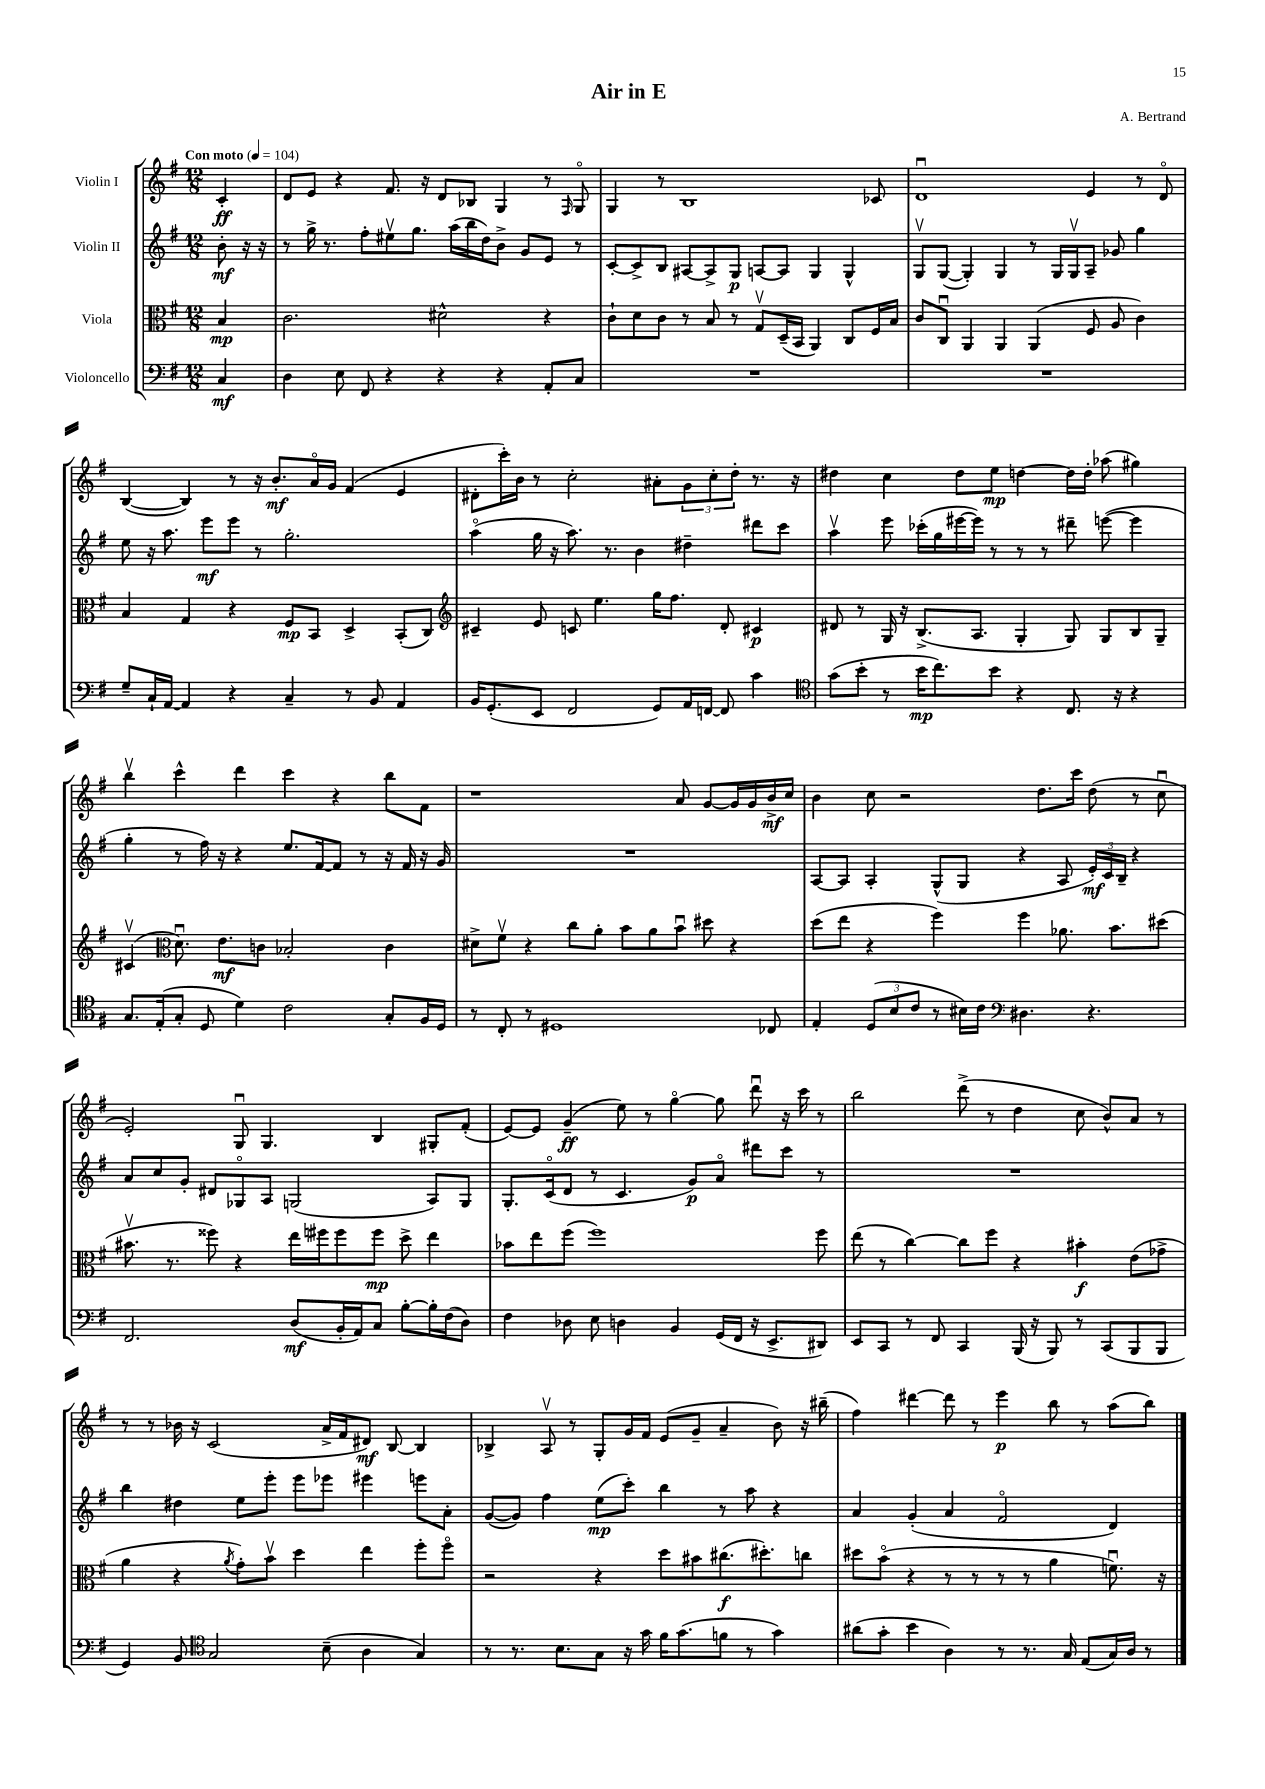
\header { title = "Air in E" composer = "A. Bertrand" }
<<
\new StaffGroup <<
\new Staff = "s0" \with { instrumentName = "Violin I" } {
    \clef treble \key g \major \numericTimeSignature \time 12/8 \partial 4 \tempo "Con moto" 4 = 104
    c'4-.\ff |
    d'8 e'8 r4 fis'8. r16 d'8 bes8 g4 r8 \grace { fis16 } g8\flageolet |
    g4 r8 b1 ces'8 |
    d'1\downbow e'4 r8 d'8\flageolet |
    b4~( b4) r8 r16 b'8.-.\mf a'16\flageolet g'16 fis'4( e'4 |
    dis'8-. c'''16-.) b'16 r8 c''2-. ais'8-. \tuplet 3/2 { g'8 c''8-. d''8-. } r8. r16 |
    dis''4 c''4 dis''8 e''8\mp d''4~ d''16 d''16-. aes''8( gis''4) |
    b''4\upbow c'''4-^ d'''4 c'''4 r4 b''8 fis'8 |
    r1 a'8 g'8~ g'16 g'16 b'16->\mf c''16 |
    b'4 c''8 r2 d''8. c'''16 d''8( r8 c''8\downbow |
    e'2-.) g8\downbow g4. b4 gis8-. fis'8-.( |
    e'8~) e'8 g'4--\ff( e''8) r8 g''4~\flageolet g''8 d'''8\downbow r16 c'''16 r8 |
    b''2 d'''8->( r8 d''4 c''8 b'8-^) a'8 r8 |
    r8 r8 bes'16 r16 c'2( a'16-> fis'16 dis'8\mf) b8~ b4 |
    bes4-> a8\upbow r8 g8-. g'16 fis'16 e'8( g'8-- a'4-- b'8) r16 bis''16--( |
    fis''4) dis'''4~ dis'''8 r8 e'''4\p b''8 r8 a''8( b''8) \bar "|." |
}
\new Staff = "s1" \with { instrumentName = "Violin II" } {
    \clef treble \key g \major \numericTimeSignature \time 12/8 \partial 4
    b'8-.\mf r16 r16 |
    r8 g''16-> r8. fis''8-. eis''8\upbow g''8. a''16( b''16 d''16) b'8-> g'8 e'8 r8 |
    c'8~-. c'8-> b8 ais8~ ais8-> g8\p a8~ a8 g4 g4-^ |
    g8\upbow g8~( g4-.) g4 r8 g16 g16\upbow a8-- ges'8 g''4 |
    e''8 r16 a''8. e'''8\mf e'''8 r8 g''2.-. |
    a''4\flageolet( g''16 r16 a''8.) r8. b'4 dis''4-- dis'''8 c'''8 |
    a''4\upbow e'''8 ces'''16-.( g''16 eis'''16~ eis'''16) r8 r8 r8 dis'''8-- e'''8~( e'''4 |
    g''4-. r8 fis''16) r16 r4 e''8. fis'16~ fis'8 r8 r16 fis'16 r16 g'16 |
    R1. |
    a8~ a8 a4-. g8-^( g8 r4 a8 \tuplet 3/2 { e'16-.\mf) c'16 b16-- } r4 |
    a'8 c''8 g'8-. dis'8 ges8\flageolet a8 g2( a8) g8 |
    g8.-. c'16\flageolet( d'8 r8 c'4. g'8\p) a'8\flageolet dis'''8 c'''8 r8 |
    R1. |
    b''4 dis''4 e''8 e'''8-. e'''8 ees'''8 eis'''4 e'''8 a'8-. |
    g'8~( g'8) fis''4 e''8\mp( c'''8-.) b''4 r8 a''8 r4 |
    a'4 g'4-.( a'4 fis'2\flageolet d'4) \bar "|." |
}
\new Staff = "s2" \with { instrumentName = "Viola" } {
    \clef alto \key g \major \numericTimeSignature \time 12/8 \partial 4
    b4\mp |
    c'2. dis'2-^ r4 |
    c'8-! d'8 c'8 r8 b8 r8 g8\upbow d16--( b,16 a,4) c8 fis16 b16 |
    c'8 c8\downbow a,4 a,4 a,4( fis8 a8 c'4) |
    b4 g4 r4 fis8\mp b,8 d4-> b,8-.( c8) |
    \clef treble cis'4-- e'8 c'8 e''4. g''16 fis''8. d'8-. cis'4\p |
    dis'8 r8 g16 r16 b8.->( a8. g4-. g8) g8 b8 g8-- |
    cis'4\upbow( \clef alto d'8.\downbow) e'8.\mf c'8 bes2-. c'4 |
    dis'8-> fis'8\upbow r4 c''8 a'8-. b'8 a'8 b'8\downbow dis''8 r4 |
    d''8( e''8 r4 fis''4) fis''4 aes'8. b'8. dis''8( |
    bis'8.\upbow r8. fisis''8) r4 e''16 fis''16 fis''8 fis''8\mp d''8-> e''4 |
    bes'8 e''8 fis''8( fis''1) fis''8 |
    e''8( r8 c''4~) c''8 fis''8 r4 bis'4-.\f e'8( ges'8-> |
    a'4 r4 \acciaccatura { a'8 } g'8-.) b'8\upbow d''4 e''4 fis''8-. fis''8\flageolet |
    r2 r4 d''8 bis'8 cis''8.\f( dis''8.-.) c''8 |
    dis''8 b'8\flageolet( r4 r8 r8 r8 r8 a'4 f'8.\downbow) r16 \bar "|." |
}
\new Staff = "s3" \with { instrumentName = "Violoncello" } {
    \clef bass \key g \major \numericTimeSignature \time 12/8 \partial 4
    c4\mf |
    d4 e8 fis,8 r4 r4 r4 a,8-. c8 |
    R1. |
    R1. |
    g8-- c16-! a,16~ a,4 r4 c4-- r8 b,8 a,4 |
    b,16 g,8.-.( e,8 fis,2 g,8) a,16 f,16~ f,8 c'4 |
    \clef tenor g'8( b'8-. r8 b'16\mp c''8.) b'8 r4 c8. r16 r4 |
    g8. e16-.( g8-. d8 d'4) c'2 g8-. fis16 d16 |
    r8 c8-. r8 dis1 ces8 |
    e4-. \tuplet 3/2 { d8( b8 c'8 } r8 bis16) c'16 \clef bass dis4. r4. |
    fis,2. d8\mf( b,16-. a,16) c8 b8~-. b16-. fis16( d8) |
    fis4 des8 e8 d4 b,4 g,16( fis,16 r16 e,8.-> dis,8) |
    e,8 c,8 r8 fis,8 c,4 b,,16( r16 b,,8) r8 c,8( b,,8 b,,8 |
    g,4) b,8 \clef tenor g2 b8--( a4 g4) |
    r8 r8. b8. g8 r16 g'16 fis'16 g'8.( f'8 r8 g'4) |
    ais'8( g'8-. b'4 a4) r8 r8. g16 e8( g16) a16 r8 \bar "|." |
}
>>
>>
\layout { \context { \Score \remove "Bar_number_engraver" } }
